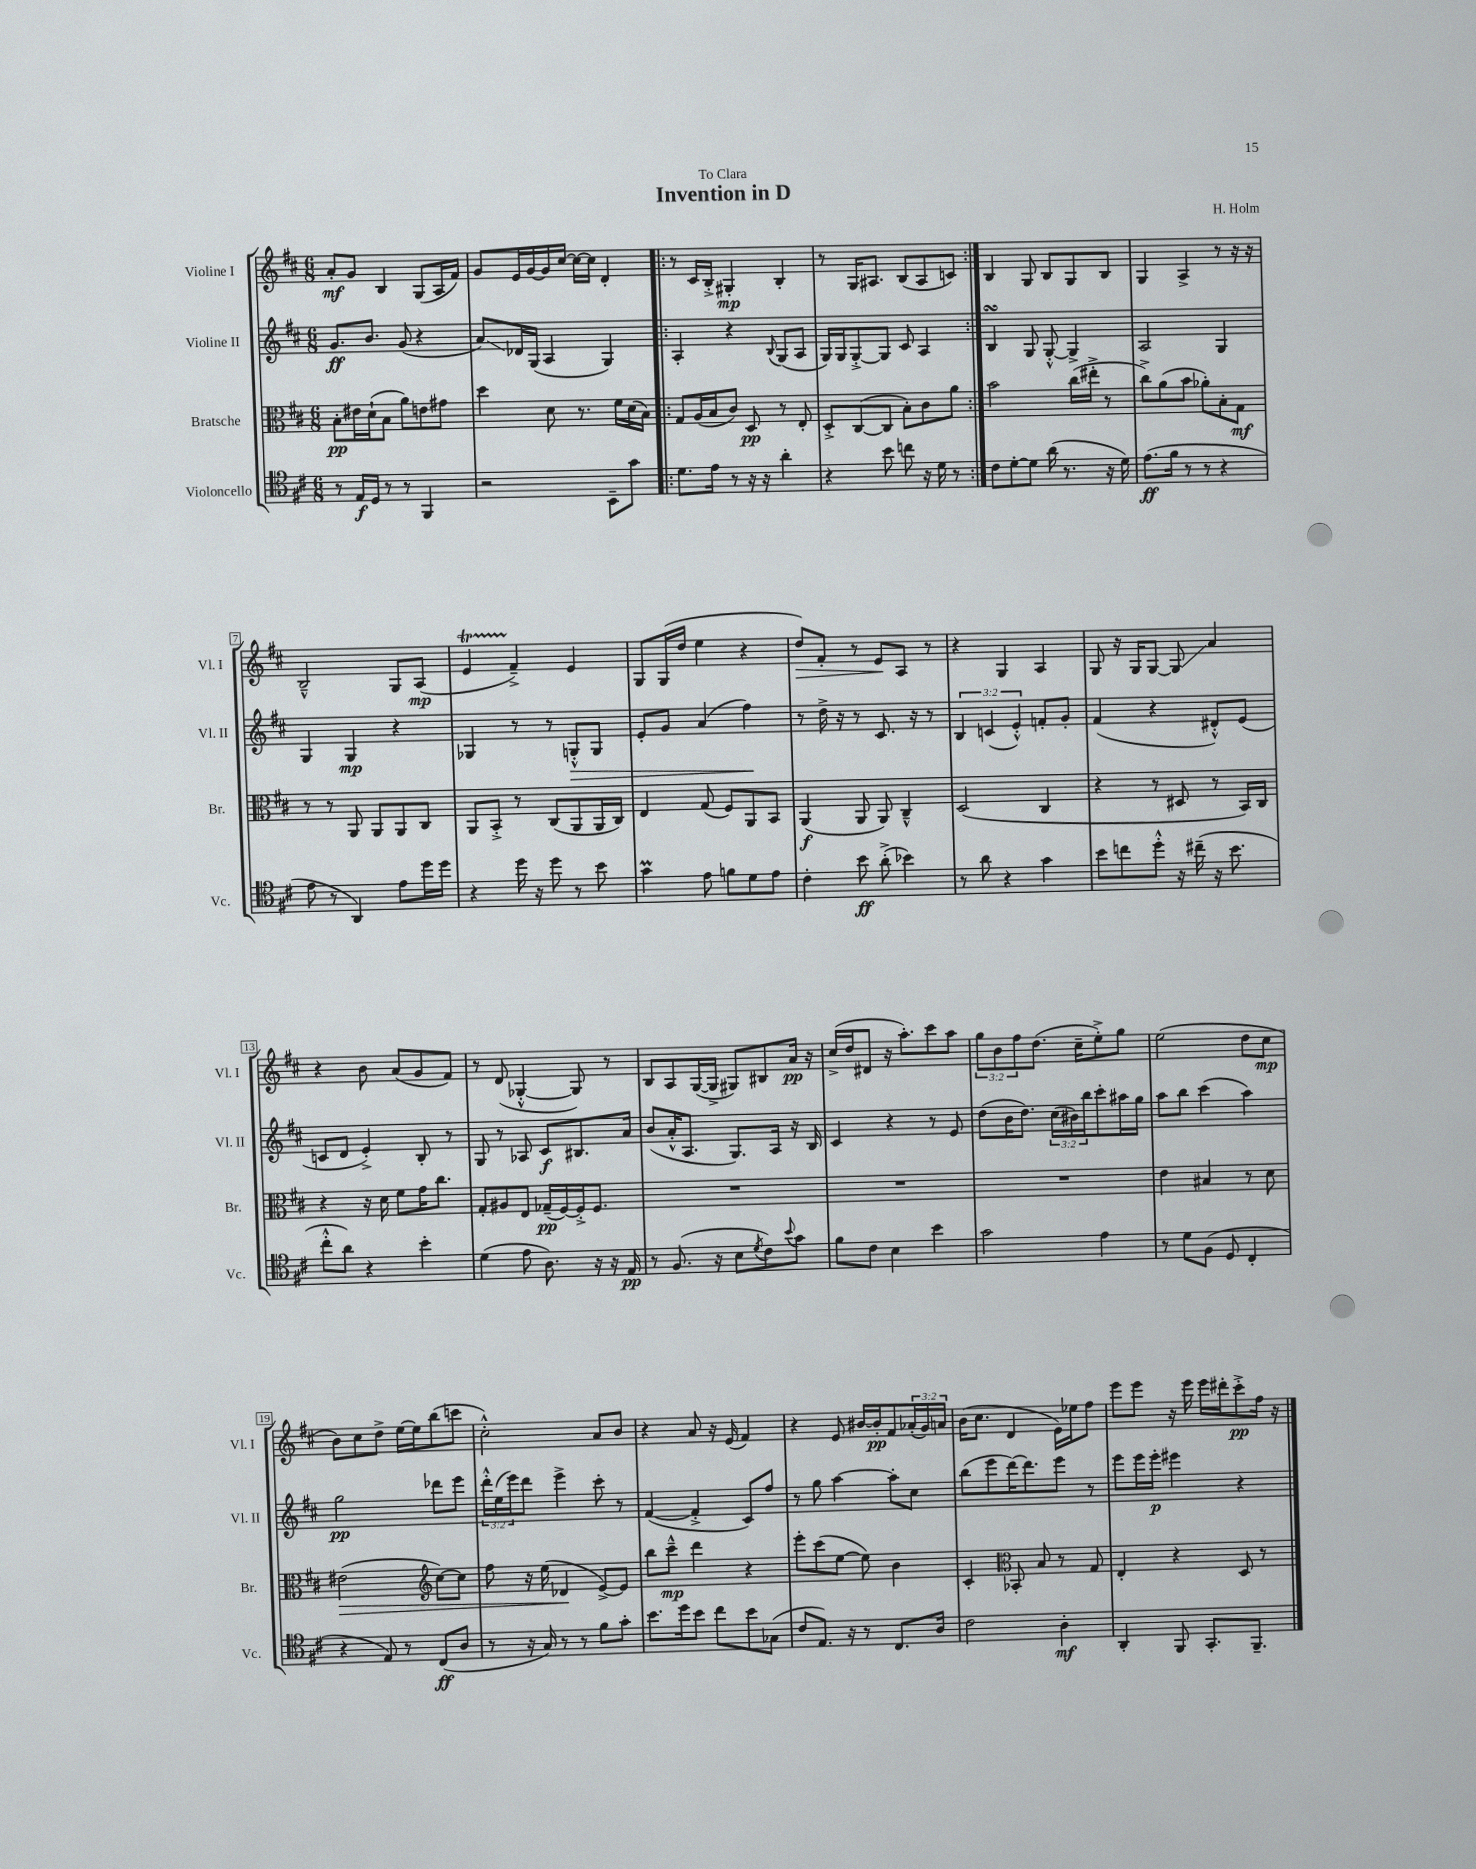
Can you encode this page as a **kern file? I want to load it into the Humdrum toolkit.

**kern	**kern	**kern	**kern
*staff4	*staff3	*staff2	*staff1
*clefC4	*clefC3	*clefG2	*clefG2
*k[f#c#]	*k[f#c#]	*k[f#c#]	*k[f#c#]
*M6/8	*M6/8	*M6/8	*M6/8
8r	8B'	8.g	8a'
16E	16e#	.	8g
16D	(16d`	8.b	.
8r	8B	.	4B
8r	8a)	(8g	.
4FF#	8e	4r	(8G
.	8g#	.	16A
.	.	.	16f#)
=	=	=	=
2r	4dd	8a)	8g
.	.	16d-	16e
.	.	(16G	[16g
.	8d	4A	16g]
.	.	.	[16cc#
.	8.r	.	16cc#_
.	.	.	16cc#]
8BB~	.	4G)	4d'
.	16f#	.	.
8g	(16d	.	.
.	16B)	.	.
=!|:	=!|:	=!|:	=!|:
8.d	8G	4A'	8r
.	(16A	.	16c#
16e	16B	.	16B'^
8r	8c#)	4r	4G#'
16r	8D	.	.
16r	.	.	.
.	.	8qqB	.
4a'	8r	(8G	4B'
.	8E'	8A	.
=	=	=	=
4r	8D'^	16G)	8r
.	.	16G	.
.	([8C#	[8G'^	16G
.	.	.	8.A#
8b	8C#]	8G]	.
8cc	8B')	8c#	(8B
16r	8c#	4A	8A#
16d	.	.	.
8r	8a	.	8c)
=:|!	=:|!	=:|!	=:|!
8c#	2b	4B	4B
[8d'	.	.	.
8d]	.	8G	8G
(16a	.	[8G'^^	8B
8.r	.	.	.
.	(16cc#	4G^]	8G
.	16ee#'^	.	.
16r	8r	.	8B
16d)	.	.	.
=	=	=	=
(8.e	8cc#^)	2A	4G
.	(8a	.	.
16f#	.	.	.
8r	8b	.	4A^
8r	8a-')	.	.
4r	8B'	4G	8r
.	8G	.	16r
.	.	.	16r
=	=	=	=
8e	8r	4G	2B~^^
8r	8r	.	.
4AA)	8AA	4G	.
.	8AA	.	.
8e	8AA	4r	8G
16dd	8C#	.	(8A
16dd	.	.	.
=	=	=	=
4r	8AA	4G-	4e
.	8BB'^	.	.
16dd	8r	8r	4f#~^)
16r	.	.	.
8dd	(8C#	8r	.
8r	8AA	8G'^^	4e
8b	16AA	8G	.
.	16C#)	.	.
=	=	=	=
4g	4E	8e'	8G
.	.	8g	(16G
.	.	.	16dd
8e	(8G	(4a	4ee
8f	8F#)	.	.
8d	8AA	4ff#)	4r
8e	8BB	.	.
=	=	=	=
4c#'	(4AA	8r	8dd)
.	.	16dd^	8f#'
.	.	16r	.
8b	8AA	8r	8r
(8a'^	8AA)	8.c#	8e
4b-)	4C#~^^	.	8A
.	.	16r	.
.	.	8r	8r
=	=	=	=
8r	(2D	6B	4r
8a	.	.	.
.	.	(6c	.
4r	.	.	4G
.	.	6e'^^)	.
4g	4C#	8f'	4A
.	.	8g'	.
=	=	=	=
8b	4r	(4f#	8G
8cc	.	.	16r
.	.	.	16G
8dd'^^	8r	4r	[8G
16r	8D#	.	8G]
(16cc#~	.	.	.
16r	8r	8d#'^^)	4a
8.b	.	.	.
.	16BB)	(8e	.
.	16C#	.	.
=	=	=	=
8cc#'^^	4r	8c	4r
8a)	.	8d	.
4r	16r	4e'^)	8b
.	16d	.	.
.	8f#	.	(8a
4b'	16g	8B'	8g
.	8.cc#	.	.
.	.	8r	8f#)
=	=	=	=
(4d	8G'	8G	8r
.	8A#	8r	(8d
8e	8E	8A-	[4G-'^^
8.A)	(16G-~	8c#	.
.	[16F#)	.	.
.	16F#'^]	8.B#	8G-])
16r	8.F#	.	.
16r	.	.	8r
16E	.	16a	.
=	=	=	=
8r	2.r	(8b	8B
(8.F#	.	16a'^^	8A
.	.	8.A	.
.	.	.	([16G
16r	.	.	16G^]
8B	.	8.G)	8G#)
8qd	.	.	.
8c#)	.	.	8B#
.	.	16A	.
8qqb	.	.	.
8g	.	16r	16a
.	.	16B	16r
=	=	=	=
8f#	2.r	4c#	(16cc#^
.	.	.	16dd
8c#	.	.	8d#
4B	.	4r	16r
.	.	.	8.aa')
4b	.	8r	8ccc#
.	.	8e	8aa
=	=	=	=
2g	2.r	(8dd	12gg
.	.	.	12b
.	.	16b	.
.	.	.	12ff#
.	.	8.dd)	.
.	.	.	(8.dd
.	.	(24cc#	.
.	.	24b#)	.
.	.	.	16cc#~
.	.	24bb	.
4e	.	8ccc#'	8ee'^)
.	.	16aa#	8gg
.	.	16gg	.
=	=	=	=
8r	4e	8aa	(2ee
8d	.	8bb	.
(8F#	4B#	(4ccc#	.
8D	.	.	.
4C#'	8r	4aa)	8dd
.	8d	.	8cc#
=	=	=	=
4r	(2e#	2gg	8b)
.	.	.	8cc#
8E)	.	.	8dd^
8r	.	.	[16ee
.	.	.	16ee]
*	*clefG2	*	*
(8C#	[8cc#)	8ddd-	(8bb
8A	8cc#]	8eee	8ccc
=	=	=	=
8r	8ff#	24ddd'^^	2cc#'^^)
.	.	(24ee	.
.	.	24eee)	.
16r	16r	8ddd	.
16G)	(16ee	.	.
8r	4d-	4eee^	.
8r	.	.	.
8f#	[8e^)	8ccc#'	8a
8g'	8e]	8r	8b
=	=	=	=
8.b	8bb	([4f#	4r
.	8ccc#~^^	.	.
16dd	.	.	.
8b	4ddd	4f#'^]	8a
8cc#	.	.	16r
.	.	.	(16e
8b	4r	8c#)	4f#)
(8G-	.	8ff#	.
=	=	=	=
8c#	8eee'	8r	4r
8.E)	(8ccc#	8gg	.
.	[8ee	[4aa	8e
16r	.	.	.
8r	8ee])	.	[16b#
.	.	.	16b#']
8.C#	4b	8aa']	8f#
.	.	8cc#	(24a-'
.	.	.	24g)
16A	.	.	.
.	.	.	24a
=	=	=	=
2c#	4c#'	(8bb	(16b
.	.	.	8.cc#
.	.	8eee	.
*	*clefC3	*	*
.	8BB-'	[16ddd)	4d
.	.	8.ddd]	.
.	8B	.	.
4A'	8r	8eee	16e)
.	.	.	16ee-
.	8G	8r	8ff#
=	=	=	=
4AA'	4E'	8eee	8eee
.	.	16eee	8eee
.	.	16eee'	.
8FF#	4r	4eee#	16r
.	.	.	16eee
8.GG'	.	.	16eee
.	.	.	16ddd#'
.	8D	4r	8ccc#'^
8.FF#~	.	.	.
.	8r	.	16ff#
.	.	.	16r
==	==	==	==
*-	*-	*-	*-
